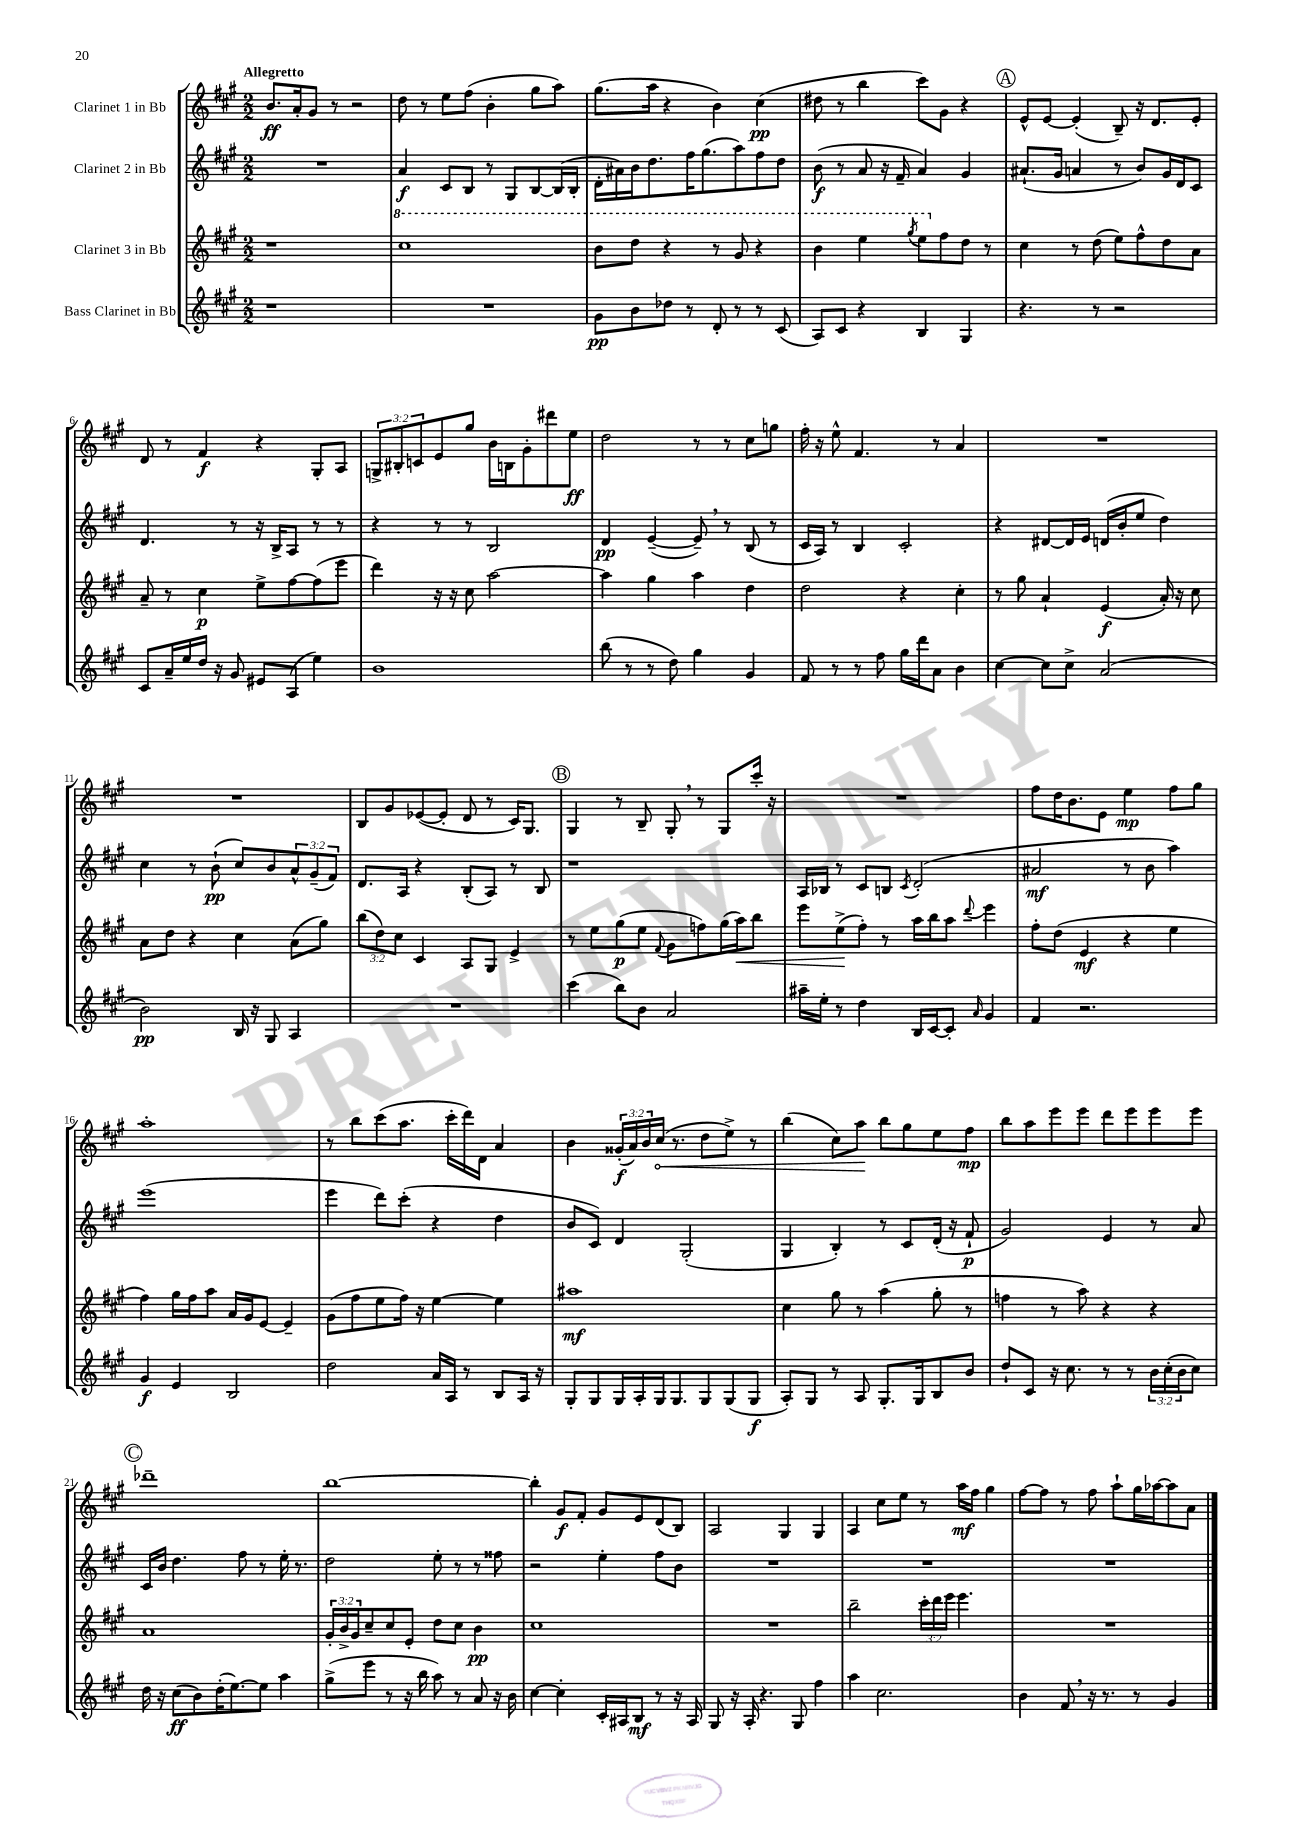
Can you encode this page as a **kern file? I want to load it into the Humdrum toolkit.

**kern	**kern	**kern	**kern
*staff4	*staff3	*staff2	*staff1
*clefG2	*clefG2	*clefG2	*clefG2
*k[f#c#g#]	*k[f#c#g#]	*k[f#c#g#]	*k[f#c#g#]
*M2/2	*M2/2	*M2/2	*M2/2
1r	1r	1r	8.b
.	.	.	16a'
.	.	.	8g#
.	.	.	8r
.	.	.	2r
=	=	=	=
1r	1ccc#	4a	8dd
.	.	.	8r
.	.	8c#	8ee
.	.	8B	(8ff#
.	.	8r	4b'
.	.	8G#	.
.	.	[8B	8gg#
.	.	(16B]	8aa)
.	.	16B'	.
=	=	=	=
8g#	8bb	16d'	(8.gg#
.	.	16a#)	.
8b	8ddd	16b	.
.	.	8.dd	16aa
8dd-	4r	.	4r
8r	.	16ff#	.
.	.	(8.gg#	.
8d'	8r	.	4b)
8r	8gg#	8aa)	.
8r	4r	8ff#	(4cc#
(8c#	.	8dd	.
=	=	=	=
8A)	4bb	(8b	8dd#
8c#	.	8r	8r
4r	4eee	8a	4bb
.	.	16r	.
.	.	16f#~	.
.	8qggg#	.	.
4B	8eee	4a)	8ccc#)
.	8ff#	.	8g#
4G#	8dd	4g#	4r
.	8r	.	.
=	=	=	=
4.r	4cc#	(8.a#`	8e^^
.	.	.	[8e
.	.	16g#	.
.	8r	4a	(4e']
8r	(8dd	.	.
2r	8ee)	8r	8B~)
.	8ff#^^	8b)	16r
.	.	.	8.d
.	8dd	16g#	.
.	.	16d	.
.	8a	8c#	8e'
=	=	=	=
8c#	8a~	4.d	8d
16a~	8r	.	8r
16ee	.	.	.
16dd	4cc#	.	4f#
16r	.	.	.
8g#	.	8r	.
8e#	8ee^	16r	4r
.	.	16B^	.
(8A	[8ff#	8A	.
4ee)	(8ff#]	8r	8G#'
.	8eee	8r	8A
=	=	=	=
1b	4ddd)	4r	12G^
.	.	.	12B#'
.	.	.	12c
.	16r	8r	8e
.	16r	.	.
.	8cc#	8r	8gg#
.	[2aa	2B	16b
.	.	.	16B
.	.	.	8g#'
.	.	.	8ddd#
.	.	.	8ee
=	=	=	=
(8bb	4aa]	4d	2dd
8r	.	.	.
8r	4gg#	([4e~	.
8dd)	.	.	.
4gg#	4aa	8e~])	8r
.	.	8r	8r
4g#	4dd	(8B	8cc#
.	.	8r	8gg
=	=	=	=
8f#	2dd	16c#	16ff#'
.	.	16A)	16r
8r	.	8r	8ee^^
8r	.	4B	4.f#
8ff#	.	.	.
16gg#	4r	2c#'	.
16ddd	.	.	.
8a	.	.	8r
4b	4cc#'	.	4a
=	=	=	=
[4cc#	8r	4r	1r
.	8gg#	.	.
8cc#]	4a`	[8d#	.
8cc#^	.	16d#]	.
.	.	16e	.
(2a	(4e	(16d	.
.	.	16b'	.
.	.	8ee	.
.	16a')	4dd)	.
.	16r	.	.
.	8cc#	.	.
=	=	=	=
2b)	8a	4cc#	1r
.	8dd	.	.
.	4r	8r	.
.	.	(8b`	.
16B	4cc#	8cc#)	.
16r	.	.	.
8G#	.	8b	.
4A	(8a	12a^^	.
.	.	(12g#~	.
.	8gg#)	.	.
.	.	12f#)	.
=	=	=	=
1r	(12bb	8.d	8B
.	12dd)	.	.
.	.	.	8g#
.	12cc#	.	.
.	.	16A	.
.	4c#	4r	([8e-
.	.	.	8e-']
.	8A	(8B'	8d
.	8G#	8A)	8r
.	4e^	8r	16c#)
.	.	.	8.G#
.	.	8B	.
=	=	=	=
(4ccc#	8r	1r	4G#
.	8ee	.	.
8bb)	(8gg#	.	8r
8b	8ee	.	8B~
.	8qqf#	.	.
2a	8g#	.	8G#'
.	8ff)	.	8r
.	(16gg#	.	8G#
.	16aa)	.	.
.	8bb	.	16ccc#'
.	.	.	16r
=	=	=	=
16aa#~	8eee	16A	1r
16ee'	.	16B-	.
8r	(8ee^	8r	.
4dd	8ff#')	8c#	.
.	8r	8B	.
.	.	8qc#	.
16B	16aa	(2d'	.
[16c#	16bb	.	.
8c#']	8aa	.	.
16qqa	8qqddd	.	.
4g#	4eee	.	.
=	=	=	=
4f#	8ff#'	2a#	8ff#
.	(8dd	.	16dd
.	.	.	8.b
2.r	4e	.	.
.	.	.	8e
.	4r	8r	4ee
.	.	8b	.
.	4ee	4aa)	8ff#
.	.	.	8gg#
=	=	=	=
4g#	4ff#)	(1eee	1aa'
4e	16gg#	.	.
.	16ff#	.	.
.	8aa	.	.
2B	16a	.	.
.	16g#	.	.
.	[8e	.	.
.	4e~]	.	.
=	=	=	=
2dd	(8g#	4eee	8r
.	8ff#	.	8bb
.	8ee	8ddd)	(8ccc#
.	16ff#)	(8ccc#'	8.aa
.	16r	.	.
16a	[4ee	4r	.
16A	.	.	16ccc#'
8r	.	.	16ddd)
.	.	.	16d
8B	4ee]	4dd	4a
16A	.	.	.
16r	.	.	.
=	=	=	=
8G#'	1aa#	8b	4b
8G#	.	8c#)	.
16G#	.	4d	(24g##'
.	.	.	24a)
16A'	.	.	.
.	.	.	24b
16G#	.	.	(16cc#
8.G#	.	.	8.r
.	.	(2G#'	.
8G#	.	.	8dd
(8G#	.	.	8ee^)
8G#	.	.	8r
=	=	=	=
8A')	4cc#	4G#	(4bb
8G#	.	.	.
8r	8gg#	4B')	8cc#)
8A	8r	.	8aa
8.G#'	(4aa	8r	8bb
.	.	8c#	8gg#
16G#	.	.	.
8B	8gg#'	(16d'	8ee
.	.	16r	.
8b	8r	8f#`	8ff#
=	=	=	=
8dd`	4ff	2g#)	8bb
8c#	.	.	8aa
16r	8r	.	8eee
8.cc#	.	.	.
.	8aa)	.	8eee
8r	4r	4e	8ddd
8r	.	.	8eee
24b	4r	8r	8eee
(24cc#'	.	.	.
24b	.	.	.
8cc#)	.	8a	8eee
=	=	=	=
16dd	1a	16c#	1ddd-~
16r	.	16b	.
(8cc#	.	4.dd	.
8b)	.	.	.
(16dd'	.	.	.
[8.ee)	.	.	.
.	.	8ff#	.
8ee]	.	8r	.
4aa	.	16ee'	.
.	.	8.r	.
=	=	=	=
(8gg#^	24g#'	2dd	[1bb
.	24b^	.	.
.	24g#	.	.
8eee	8cc#~	.	.
8r	8cc#	.	.
16r	8e'	.	.
16bb	.	.	.
8aa)	8dd	8ee'	.
8r	8cc#	8r	.
8a	4b	8r	.
16r	.	8ff##	.
16b	.	.	.
=	=	=	=
[4cc#	1cc#	2r	4bb']
4cc#']	.	.	8g#
.	.	.	8f#'
16c#'	.	4ee'	8g#
16A#	.	.	.
8B	.	.	8e
8r	.	8ff#	(8d
16r	.	8b	8B)
16A#	.	.	.
=	=	=	=
8G#	1r	1r	2A
16r	.	.	.
16A'	.	.	.
4.r	.	.	.
.	.	.	4G#
8G#	.	.	.
4ff#	.	.	4G#
=	=	=	=
4aa	2bb~	1r	4A
2.cc#	.	.	8cc#
.	.	.	8ee
.	24ccc#'	.	8r
.	24ddd	.	.
.	24eee	.	.
.	4.eee	.	16aa
.	.	.	16ff#
.	.	.	4gg#
=	=	=	=
4b	1r	1r	[8ff#
.	.	.	8ff#]
8f#	.	.	8r
16r	.	.	8ff#
8.r	.	.	.
.	.	.	8aa`
8r	.	.	16gg#
.	.	.	[16aa-
4g#	.	.	8aa-]
.	.	.	8a
==	==	==	==
*-	*-	*-	*-
